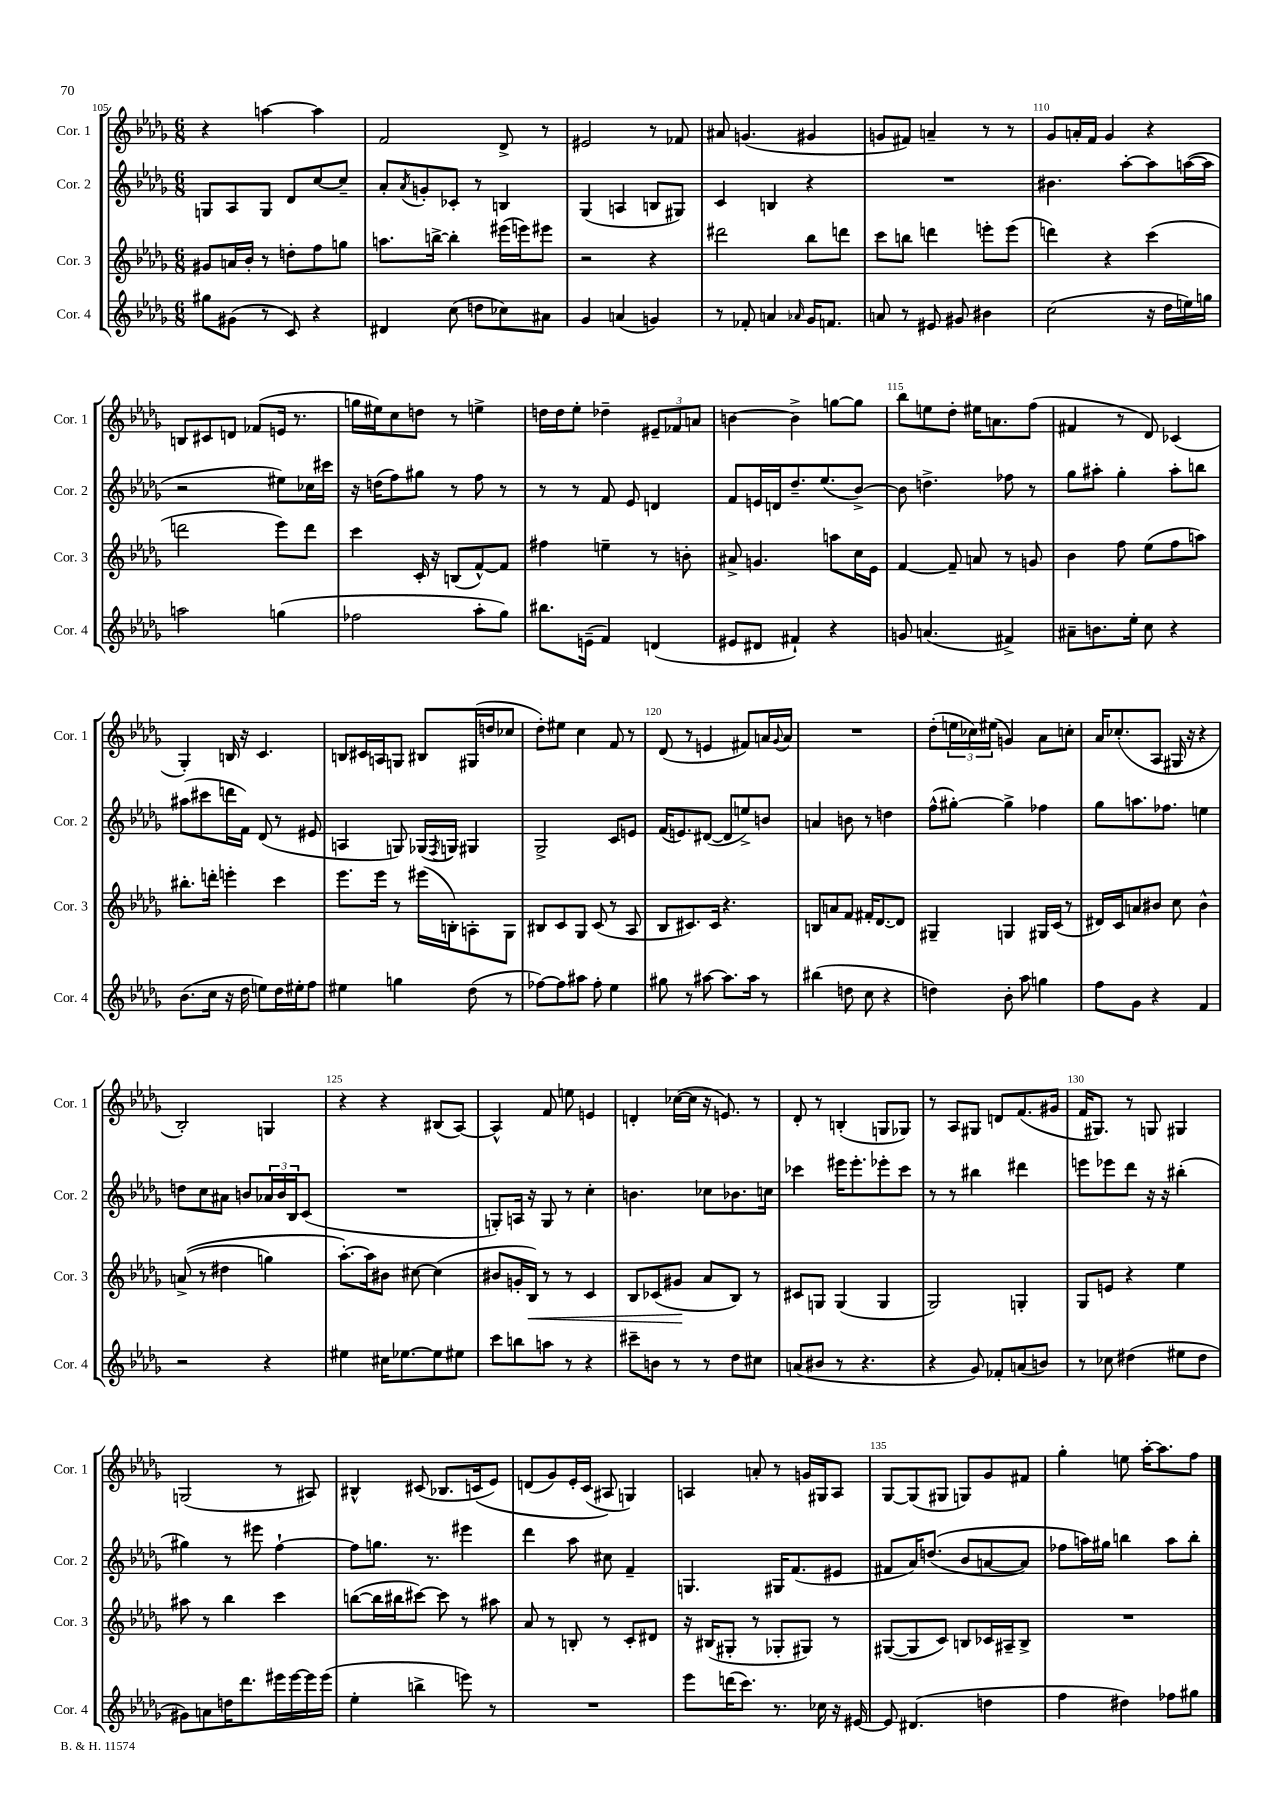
<<
\new StaffGroup <<
\new Staff = "s0" \with { instrumentName = "Cor. 1" shortInstrumentName = "Cor. 1" } {
    \clef treble \key des \major \numericTimeSignature \time 6/8
    r4 a''4~ a''4 |
    f'2 des'8-> r8 |
    eis'2 r8 fes'8 |
    ais'8 g'4.( gis'4 |
    g'8 fis'8) a'4-- r8 r8 |
    ges'8 a'16-. f'16 ges'4 r4 |
    b8 cis'8 d'8 fes'8( e'16 r8. |
    g''16 eis''16) c''8 d''8 r8 e''4-> |
    d''16 d''16 ees''8-. des''4-- \tuplet 3/2 { eis'8-- fes'8 a'8 } |
    b'4~ b'4-> g''8~ g''8 |
    bes''8 e''8 des''8-. eis''16 a'8. f''8( |
    fis'4 r8 des'8) ces'4( |
    ges4-.) b16 r16 c'4. |
    b8 cis'16 a16 g8 bis8 gis16( d''16 ces''8 |
    des''8-.) eis''8 c''4 f'8 r8 |
    des'8( r8 e'4 fis'8) a'16 \appoggiatura { ges'8 } a'16 |
    R2. |
    des''8-.( \tuplet 3/2 { e''16 ces''16) eis''16( } g'4) aes'8 c''8-. |
    aes'16 ces''8.-.( aes8 gis16 r16 r4 |
    bes2-.) g4 |
    r4 r4 bis8( aes8~) |
    aes4-^ f'8 e''8 e'4 |
    d'4-. ces''16~( ces''16 r16 e'8.) r8 |
    des'8-. r8 b4-.( g8 ges8) |
    r8 aes8 gis8 d'8 f'8.( gis'16 |
    f'16 gis8.) r8 g8 gis4 |
    g2( r8 ais8) |
    bis4-^ cis'8( bes8. c'16\( ees'8) |
    d'8( ges'8) ees'16-. c'16( ais8\) g4) |
    a4 a'8-. r8 g'16 gis16 a8 |
    ges8~ ges8( gis8 g8) ges'8 fis'8 |
    ges''4-. e''8 aes''16~-. aes''8. f''8 \bar "|." |
}
\new Staff = "s1" \with { instrumentName = "Cor. 2" shortInstrumentName = "Cor. 2" } {
    \clef treble \key des \major \numericTimeSignature \time 6/8
    g8 aes8 g8 des'8 c''8~ c''8-- |
    aes'8-. \acciaccatura { aes'8 } g'8-. ces'8-. r8 b4 |
    ges4( a4 b8 gis8) |
    c'4 b4 r4 |
    R2. |
    bis'4. aes''8~-. aes''8 a''16~( a''16 |
    r2 eis''8) ces''16 cis'''16 |
    r16 d''16( f''8) gis''8 r8 f''8 r8 |
    r8 r8 f'8 ees'8 d'4 |
    f'8 e'16 d'16 des''8.-- ees''8.( bes'8~->) |
    bes'8 d''4.-> fes''8 r8 |
    ges''8 ais''8-. ges''4-. ais''8-. b''8 |
    ais''8( cis'''8 d'''16 f'16) des'8( r8 eis'8 |
    a4 g8) ges16( \acciaccatura { f8 } g16) gis4 |
    ges2-> c'8 e'8 |
    f'16( e'8.) dis'8~( dis'8 e''8->) b'8 |
    a'4 b'8 r8 d''4 |
    f''8-^( gis''8~-.) gis''4-> fes''4 |
    ges''8 a''8. fes''8. e''4 |
    d''8 c''8 ais'8 b'8 \tuplet 3/2 { aes'16 b'16 bes16 } c'8( |
    R2. |
    g8-.) a16 r16 g8 r8 c''4-. |
    b'4. ces''8 bes'8. c''16 |
    ces'''4 eis'''16 eis'''8.-. ees'''8-. ces'''8 |
    r8 r8 bis''4 dis'''4 |
    e'''8 ees'''8 des'''8 r16 r16 bis''4-.( |
    gis''4) r8 eis'''8 f''4~-! |
    f''8 g''8. r8. eis'''4 |
    des'''4 aes''8 cis''8 f'4-- |
    g4. gis16 f'8.( eis'8 |
    fis'8 aes'16) d''8.(\( bes'8 a'8~ a'8) |
    fes''8 a''16\) gis''16 b''4 a''8 b''8-. \bar "|." |
}
\new Staff = "s2" \with { instrumentName = "Cor. 3" shortInstrumentName = "Cor. 3" } {
    \clef treble \key des \major \numericTimeSignature \time 6/8
    gis'8 a'16 bes'16-. r8 d''8-. f''8 g''8 |
    a''8. b''16~-> b''4-. eis'''16( e'''16) eis'''8 |
    r2 r4 |
    dis'''2 bes''8 d'''8 |
    c'''8 b''8 d'''4 e'''8-. e'''8( |
    d'''4) r4 c'''4( |
    d'''2 ees'''8) d'''8 |
    c'''4 c'16-. r16 b8( f'8~-^) f'8 |
    fis''4 e''4-- r8 b'8-. |
    ais'8-> g'4. a''8 c''16 ees'16 |
    f'4~ f'8-- a'8 r8 g'8 |
    bes'4 f''8 ees''8( f''8 a''8) |
    bis''8.-. d'''16-. e'''4-. c'''4 |
    ees'''8. ees'''16 r8 eis'''16( b16-.) a8-. ges8 |
    bis8 c'8 ges8 c'8( r8 aes8 |
    bes8 cis'8.) cis'16 r4. |
    b8 a'8 f'8 fis'16-. des'8.~ des'8 |
    gis4-- g4 gis16 c'16( r8 |
    dis'16) c'16 a'8 bis'8 c''8 bis'4-^ |
    a'8->(\( r8 dis''4 g''4) |
    aes''8.~-.\) aes''16 bis'8 cis''8~ cis''4( |
    bis'8 g'16-. bes16\<) r8 r8 c'4 |
    bes8 ces'8( gis'8\! aes'8 bes8) r8 |
    cis'8 g8 g4( g4 |
    ges2) g4-. |
    ges8 e'8 r4 ees''4 |
    ais''8 r8 bes''4 c'''4 |
    b''8~( b''16 bis''16 cis'''8~) cis'''8 r8 ais''8 |
    aes'8 r8 b8-. r8 c'8-. dis'8 |
    r16 bis16( gis8-. r8 ges8-. gis8) r8 |
    gis8~( gis8 c'8) b8 ces'16 ais16-- b8-> |
    R2. \bar "|." |
}
\new Staff = "s3" \with { instrumentName = "Cor. 4" shortInstrumentName = "Cor. 4" } {
    \clef treble \key des \major \numericTimeSignature \time 6/8
    gis''8 gis'8( r8 c'8) r4 |
    dis'4 c''8( d''8 ces''8) ais'8 |
    ges'4 a'4( g'4) |
    r8 fes'8-. a'4 \grace { aes'16 } ges'16 f'8. |
    a'8 r8 eis'8 gis'8 bis'4 |
    c''2( r16 des''16 e''16) g''16 |
    a''2 g''4( |
    fes''2 aes''8-. ges''8) |
    bis''8. e'16--( f'4) d'4( |
    eis'8 dis'8 fis'4-!) r4 |
    g'8 a'4.( fis'4->) |
    ais'8-- b'8. ees''16-. c''8 r4 |
    bes'8.( c''16 r16 des''16 e''8) des''16 eis''16-. f''8 |
    eis''4 g''4 des''8( r8 |
    fes''8~) fes''8 ais''8 fes''8-. ees''4 |
    gis''8 r8 ais''8~ ais''8. ais''16 r8 |
    bis''4( d''8 c''8 r4 |
    d''4) bes'8-. aes''8 g''4 |
    f''8 ges'8 r4 f'4 |
    r2 r4 |
    eis''4 cis''16 ees''8.~ ees''8 eis''8 |
    c'''8 b''8 a''8 r8 r4 |
    cis'''8-- b'8 r8 r8 des''8 cis''8 |
    a'8( bis'8 r8 r4. |
    r4 ges'8) fes'8-. a'8( b'8) |
    r8 ces''8 dis''4( eis''8 dis''8 |
    gis'8) a'8 d''16 des'''8. eis'''16 eis'''16~ eis'''16 eis'''16( |
    ees''4-. b''4-> e'''8) r8 |
    R2. |
    ees'''8 d'''16( c'''8.) r8. ces''16 r16 eis'16~ |
    eis'8 dis'4.( d''4 |
    f''4 dis''4) fes''8 gis''8 \bar "|." |
}
>>
>>
\layout { \context { \Score currentBarNumber = #105 \override BarNumber.break-visibility = ##(#f #t #t) barNumberVisibility = #(every-nth-bar-number-visible 5) } }
